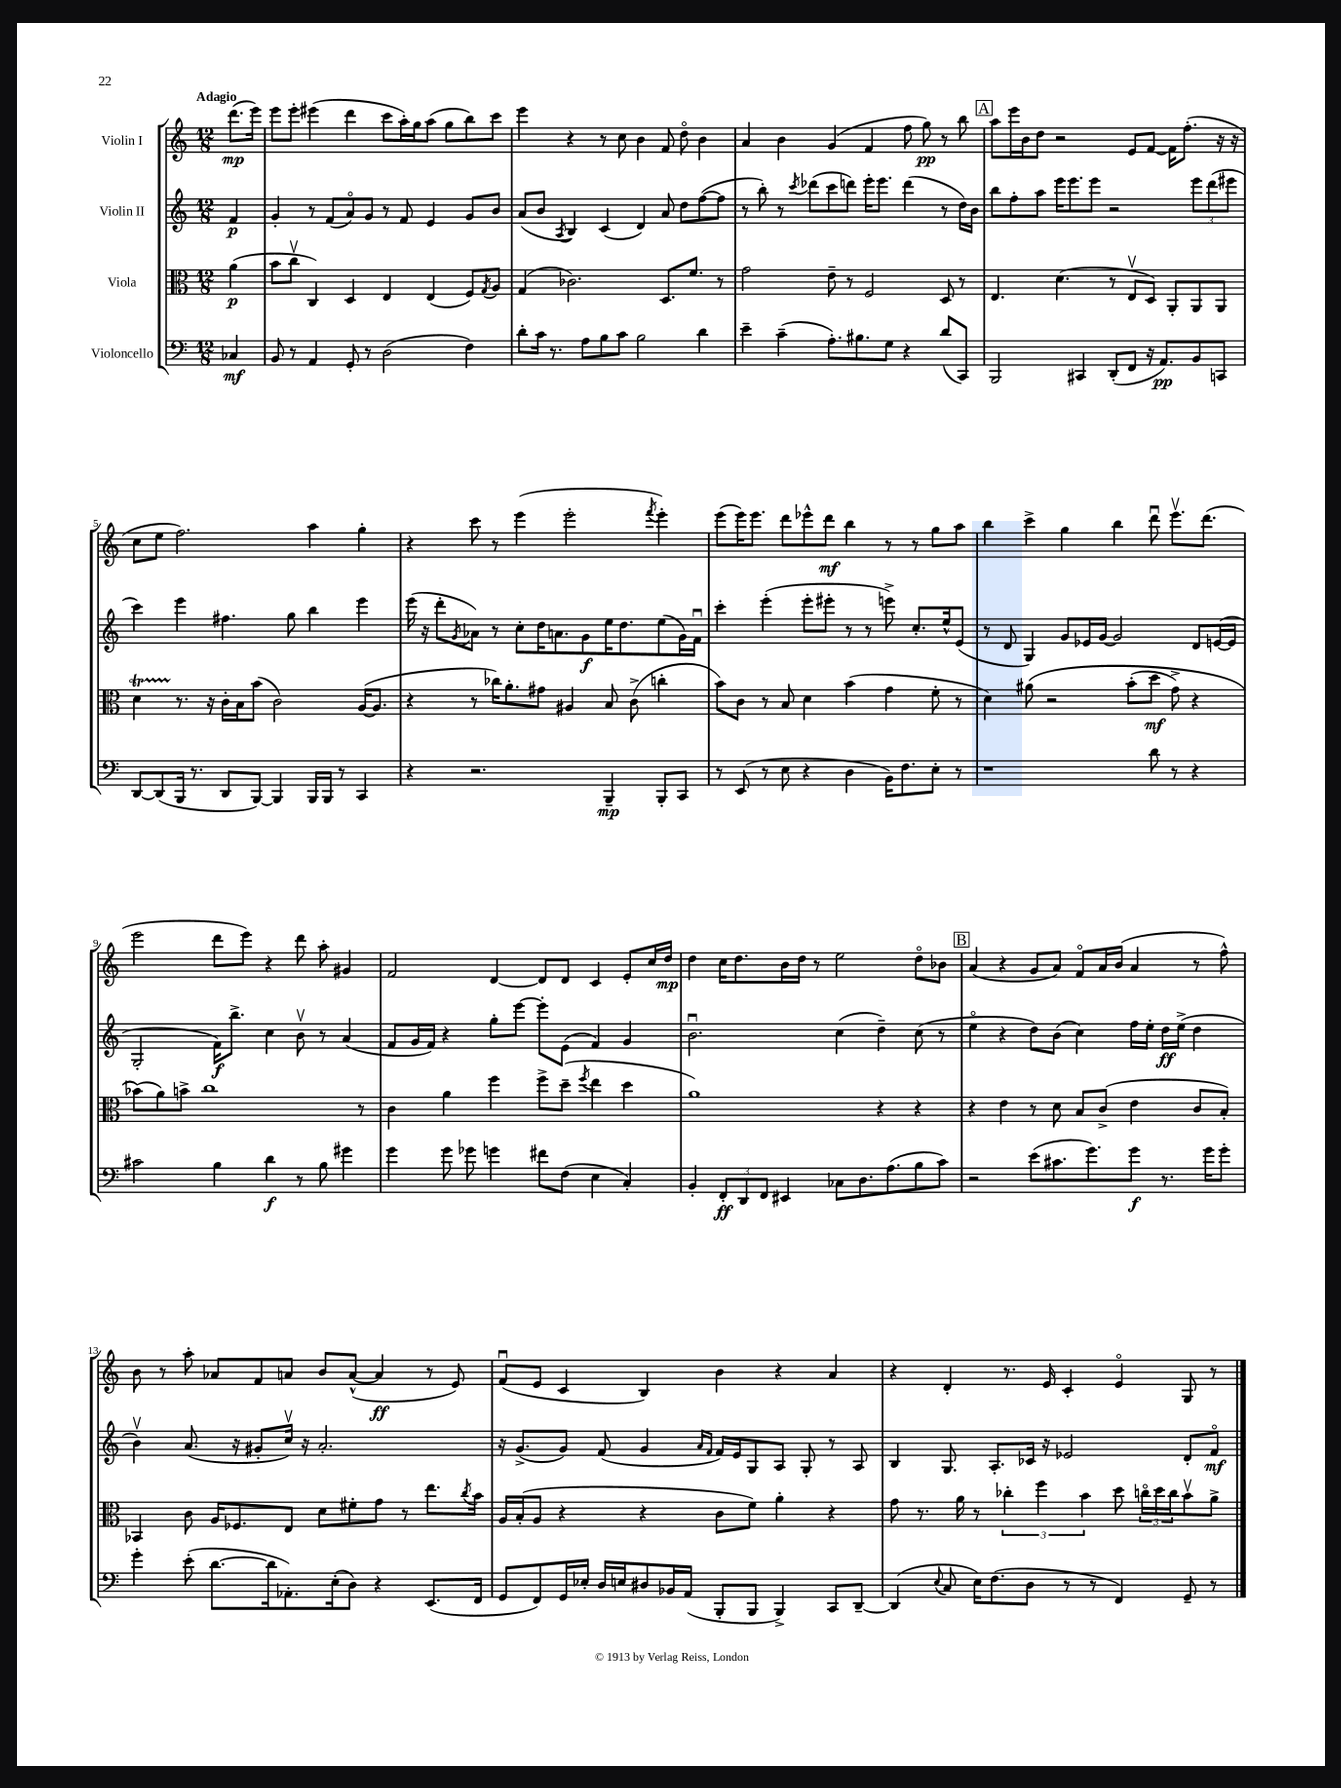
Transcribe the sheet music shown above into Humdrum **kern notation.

**kern	**kern	**kern	**kern
*staff4	*staff3	*staff2	*staff1
*clefF4	*clefC3	*clefG2	*clefG2
*k[]	*k[]	*k[]	*k[]
*M12/8	*M12/8	*M12/8	*M12/8
4C-	(4a	4f	(8.ddd
.	.	.	16eee)
=	=	=	=
8BB	8b	4g'	8eee
8r	8ccv	.	8eee'
4AA	4C)	8r	(4eee#
.	.	(8f	.
8GG'	4D	8ao)	4ddd
8r	.	8g	.
(2D	4E	8r	8ccc
.	.	8f	16aa')
.	.	.	16gg
.	(4E	4e	(8aa
.	.	.	8gg
4F)	8F)	8g	8bb)
.	8qG	.	.
.	8A	8b	8ccc
=	=	=	=
8d'	(4G	(8a	4eee
16c	.	8b	.
8.r	.	.	.
.	.	8qA	.
.	2.c-)	4B)	4r
8A	.	.	.
8B	.	(4c	8r
8c	.	.	8cc
2B	.	4d)	4b
.	8.D	8a	8f
.	.	8dd	8ddo
.	8.f	.	.
4d	.	([8ff	4b
.	8r	8ff]	.
=	=	=	=
4e~	2g	8r	4a
.	.	8bb')	.
(4c~	.	8r	4b
.	.	8qccc	.
.	.	(8ddd-	.
8.A')	8e~	8ccc	(4g
.	8r	8ddd)	.
8.B#	.	.	.
.	2F	16eee'	4f
.	.	8.eee	.
8G	.	.	.
4r	.	(4ddd	8ff
.	.	.	8gg)
(8d	8D	8r	8r
8CC)	8r	16dd)	8bb
.	.	16b	.
=	=	=	=
2BBB	4.E	8bb	8aa
.	.	8ff'	16eee
.	.	.	16b
.	.	8aa	8dd
.	(4.d	16eee	2r
.	.	8.eee	.
4CC#	.	.	.
.	.	8eee	.
(8DD'	8r	2r	.
8FF	8Ev	.	8e
16r	8D)	.	[8f
8.AA)	.	.	.
.	8AA'	.	16f]
.	.	.	(8.ff'
8BB	8AA	12eee	.
.	.	(12ddd	.
8CC	8AA	.	16r
.	.	12eee#	.
.	.	.	16r
=	=	=	=
[8DD	4d	4ccc)	8cc
(8DD]	.	.	8ee
16BBB	8.r	4eee	2.ff)
8.r	.	.	.
.	16r	.	.
8DD	16c'	4.ff#	.
.	16B	.	.
[8BBB)	(8b	.	.
4BBB]	2c)	.	.
.	.	8gg	.
16BBB	.	4bb	4aa
16BBB	.	.	.
8r	.	.	.
4CC	([16A	4eee	4gg'
.	8.A]	.	.
=	=	=	=
4r	4r	(16eee	4r
.	.	16r	.
.	.	8ddd'	.
.	.	8qg	.
2.r	8r	8a-)	8ccc
.	16cc-)	8r	8r
.	8.a'	.	.
.	.	8cc'	(4eee
.	8g#	16dd	.
.	.	8.a	.
.	4A#	.	2eee'
.	.	8g	.
4BBB~	8B	16ee	.
.	.	8.dd	.
.	(8c^	.	.
.	.	.	8qfff
8BBB'	4cc'	(8ee	4eee')
8CC	.	16g)	.
.	.	16fu	.
=	=	=	=
8r	8b)	4ccc'	(8eee
(8EE	8c	.	16eee)
.	.	.	8.eee
8r	8r	(4eee'	.
8E	8B	.	8ddd
4r	4d	8eee'	8eee-^^
.	.	8eee#'	8ddd
4D	(4b	8r	4bb
.	.	8r	.
16BB)	4g	8eee^)	8r
8.F	.	.	.
.	.	8.cc'	8r
8E'	8f'	.	8gg
.	.	16ee^^	.
8r	8r	(8e	8aa
=	=	=	=
1r	4d)	8r	4bb
.	.	8d	.
.	&(8a#	4G)	4ccc^
.	2r	.	.
.	.	8g	4gg
.	.	16e-	.
.	.	[16g	.
.	.	2g]	4bb
.	(8b'	.	.
8d	8dd	.	8dddu
8r	8g^)	.	8.eeev
4r	4r	8d	.
.	.	.	(8.ddd
.	.	([16e	.
.	.	16e]	.
=	=	=	=
2c#	(8b-&)	2G'	2eee
.	8a)	.	.
.	8b^	.	.
.	1cc	.	.
4B	.	16f)	8ddd
.	.	8.bb^	.
.	.	.	8eee)
4d	.	4cc	4r
8r	.	8bv	8ddd
8B	.	8r	8aa'
4g#	.	(4a	4g#
.	8r	.	.
=	=	=	=
4g	4c	8f	2f
.	.	16g	.
.	.	16f)	.
8g	4a	4r	.
8g-	.	.	.
4g	4ff	8gg'	[4d
.	.	[8eee	.
8f#	8ff^	8eee']	8d]
(8F	(8dd~	(8e	8d
.	8qff	.	.
4E	4ee	4f)	4c
4C')	4dd	4g	8e'
.	.	.	16cc
.	.	.	16dd
=	=	=	=
4BB'	1a)	2.bu	4dd
12FF'	.	.	16cc
.	.	.	8.dd
12DD	.	.	.
12FF	.	.	.
4EE#	.	.	16b
.	.	.	16dd
.	.	.	8r
8C-	.	(4cc	2ee
8.D	.	.	.
.	4r	4dd~)	.
(8.A	.	.	.
8B	4r	(8cc	8ddo
8c)	.	8r	8b-
=	=	=	=
2r	4r	4eeo	(4a
.	4e	4r	4r
(8e	8r	8dd)	8g
8.c#	8d	(8b	8a)
.	8B	4cc)	8fo
8.g)	.	.	.
.	(8c^	.	16a
.	.	.	(16b
8g	4e	16ff	4a
.	.	16ee'	.
8.r	.	16dd	.
.	.	(16ee^	.
.	8c	4dd	8r
16g	.	.	.
8g'	8B')	.	8ff^^)
=	=	=	=
4g'	4BB-	4bv)	8b
.	.	.	8r
(8e'	8c	(8.a	8aa'
[8.d	16A	.	8a-
.	8.F-	16r	.
.	.	8g#'	8f
16d]	.	.	.
8.AA-')	8E	16ccv)	8a
.	.	16r	.
.	8d	2.a'	8b
(16E'	.	.	.
8D)	8f#'	.	([8a^^
4r	8g	.	4a]
.	8r	.	.
(8.EE	8.ee	.	8r
.	.	.	8e)
.	8qcc	.	.
16FF	16b	.	.
=	=	=	=
8GG	16A	16r	(8fu
.	(16B'	(8.g^	.
8FF)	8A	.	8e
16GG	4r	8g)	4c
16E-'	.	.	.
16D	.	(8f	.
16E	.	.	.
8D#	4r	4g	4B)
16BB-	.	.	.
(16AA	.	.	.
.	.	16qqa	.
.	.	16qqf	.
8BBB'	8c	16f)	4b
.	.	16e	.
8BBB	8f)	8G	.
4BBB^)	4a'	8A	4r
.	.	8G'	.
8CC	4r	8r	4a
[8DD~	.	8A	.
=	=	=	=
(4DD]	8g	4B	4r
.	8.r	.	.
8qqE	.	.	.
8C	.	8.G	4d'
.	16a	.	.
16E)	8r	.	.
(8.F	.	8.A'	.
.	6cc-'	.	8.r
8D	.	16c-	.
.	6ff	.	.
.	.	16r	16e
8r	.	2e-	4c'
.	6b	.	.
8r	.	.	.
4FF)	8dd	.	4eo
.	24cco	.	.
.	24dd	.	.
.	24cc	.	.
8GG~	8bv	8d'	8G
8r	8a^	8fo	8r
==	==	==	==
*-	*-	*-	*-
